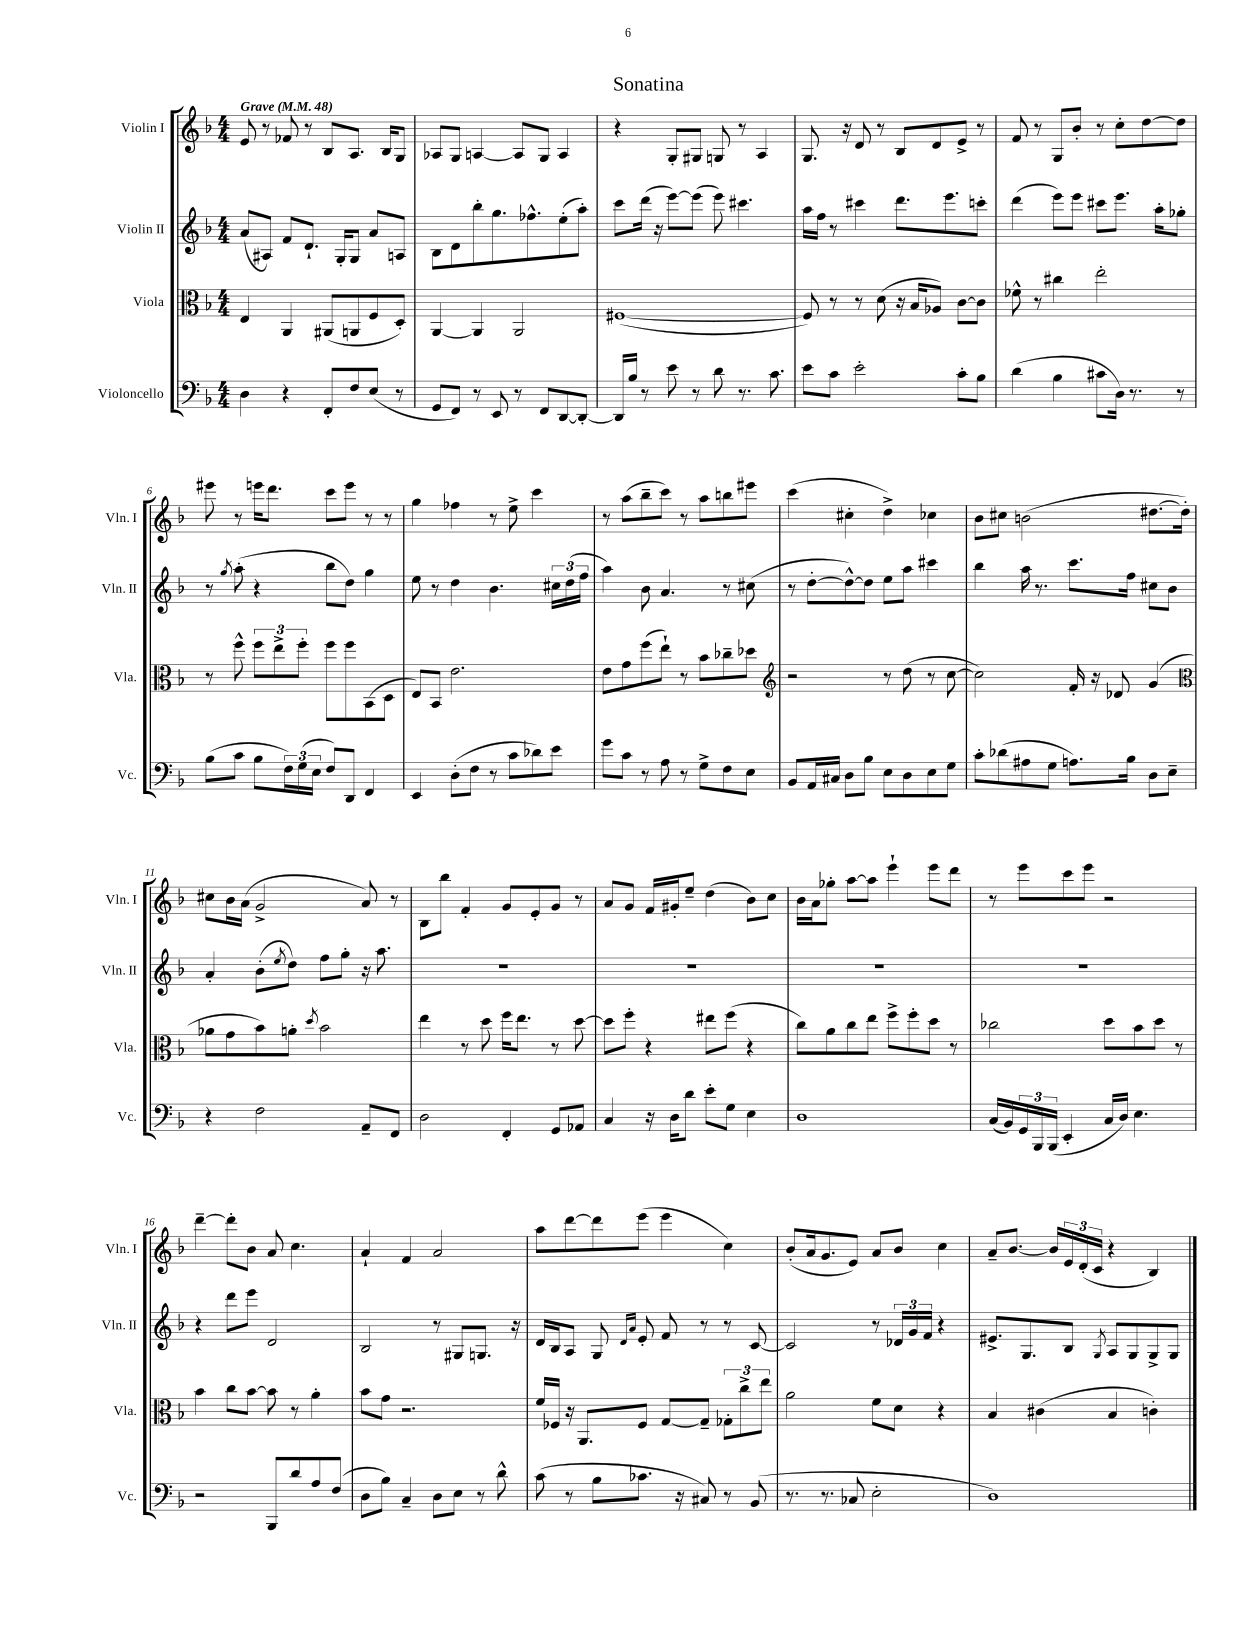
\header { title = "Sonatina" }
<<
\new StaffGroup <<
\new Staff = "s0" \with { instrumentName = "Violin I" shortInstrumentName = "Vln. I" } {
    \clef treble \key f \major \numericTimeSignature \time 4/4 \tempo "Grave" 4 = 48
    e'8 r8 fes'8 r8 bes8 a8. bes16 g8 |
    aes8 g8 a4~ a8 g8 a4 |
    r4 g8-. gis8 g8 r8 a4 |
    g8. r16 d'8 r8 bes8 d'8 e'8-> r8 |
    f'8 r8 g8 bes'8-. r8 c''8-. d''8~ d''8 |
    eis'''8 r8 e'''16 d'''8. c'''8 e'''8 r8 r8 |
    g''4 fes''4 r8 e''8-> c'''4 |
    r8 a''8( bes''8-- c'''8) r8 a''8 b''8 eis'''8 |
    c'''4( cis''4-. d''4->) ces''4 |
    bes'8 cis''8 b'2( dis''8.~ dis''16-.) |
    cis''8 bes'16 a'16( g'2-> a'8) r8 |
    bes8 bes''8 f'4-. g'8 e'8-. g'8 r8 |
    a'8 g'8 f'16 gis'16-. e''8-- d''4( bes'8) c''8 |
    bes'16 a'16 ges''8-. a''8~ a''8 e'''4-! e'''8 d'''8 |
    r8 e'''8 c'''8 e'''8 r2 |
    d'''4~-- d'''8-. bes'8 a'8 c''4. |
    a'4-! f'4 a'2 |
    a''8 d'''8~ d'''8 e'''8( e'''4 c''4) |
    bes'8-.( a'16 g'8. e'8) a'8 bes'8 c''4 |
    a'8-- bes'8.~ bes'16 \tuplet 3/2 { e'16 d'16-.( c'16 } r4 bes4) \bar "|." |
}
\new Staff = "s1" \with { instrumentName = "Violin II" shortInstrumentName = "Vln. II" } {
    \clef treble \key f \major \numericTimeSignature \time 4/4
    a'8( ais8) f'8 d'8.-! g16-. g8 a'8 a8 |
    bes8 d'8 bes''8-. g''8. fes''8.-^ e''8-.( a''8-.) |
    c'''8 d'''16( r16 e'''8~) e'''8( e'''8) cis'''4. |
    a''16 f''16 r8 cis'''4 d'''8. e'''8. c'''8-. |
    d'''4( e'''8) e'''8 cis'''8 e'''8. a''16-. ges''8-. |
    r8 \acciaccatura { g''8 } a''8-.( r4 bes''8 d''8) g''4 |
    e''8 r8 d''4 bes'4. \tuplet 3/2 { cis''16 d''16( f''16 } |
    a''4) bes'8 a'4. r8 cis''8( |
    r8 d''8~-. d''8~-^) d''8 e''8 a''8 cis'''4 |
    bes''4 a''16 r8. c'''8. f''16 cis''8 bes'8 |
    a'4-. bes'8-.( \acciaccatura { e''8 } d''8) f''8 g''8-. r16 a''8. |
    R1 |
    R1 |
    R1 |
    R1 |
    r4 d'''8 e'''8 d'2 |
    bes2 r8 gis8 g8. r16 |
    d'16 bes16 a8 g8 \grace { d'16 a'16 } e'8-. f'8 r8 r8 c'8~ |
    c'2 r8 \tuplet 3/2 { des'16 g'16 f'16 } r4 |
    eis'8.-> g8. bes8 \acciaccatura { g8 } a8 g8 g8-> g8 \bar "|." |
}
\new Staff = "s2" \with { instrumentName = "Viola" shortInstrumentName = "Vla." } {
    \clef alto \key f \major \numericTimeSignature \time 4/4
    e4 a,4 ais,8( a,8 f8 d8-.) |
    a,4~ a,4 a,2 |
    fis1~( |
    fis8) r8 r8 d'8( r16 bes16 aes8) c'8~ c'8 |
    fes'8-^ r8 cis''4 e''2-. |
    r8 f''8-^ \tuplet 3/2 { f''8 e''8-> f''8-. } f''8 f''8 bes,8( d8 |
    e8) bes,8 e'2. |
    e'8 g'8 f''8( e''8-!) r8 bes'8 ces''8-- des''8 |
    \clef treble r2 r8 d''8( r8 c''8~ |
    c''2) f'16-. r16 des'8 g'4( |
    \clef alto aes'8 g'8 bes'8) a'8-. \acciaccatura { d''8 } bes'2 |
    e''4 r8 d''8 f''16 e''8. r8 d''8~ |
    d''8 f''8-. r4 eis''8 f''8( r4 |
    c''8) a'8 c''8 e''8 f''8-> f''8-. d''8 r8 |
    ces''2 d''8 bes'8 d''8 r8 |
    bes'4 c''8 bes'8~ bes'8 r8 a'4-. |
    bes'8 g'8 r2. |
    f'16 fes16 r16 a,8. fes8 g8~ g8-- \tuplet 3/2 { ges8-. c''8-> e''8 } |
    a'2 f'8 d'8 r4 |
    bes4 cis'4( bes4 c'4-.) \bar "|." |
}
\new Staff = "s3" \with { instrumentName = "Violoncello" shortInstrumentName = "Vc." } {
    \clef bass \key f \major \numericTimeSignature \time 4/4
    d4 r4 f,8-. f8 e8( r8 |
    g,8 f,8) r8 e,8 r8 f,8 d,8~ d,8~-. |
    d,16 bes16 r8 e'8 r8 d'8 r8. c'8. |
    e'8 c'8 e'2-. c'8-. bes8 |
    d'4( bes4 cis'8 d16) r8. r8 |
    bes8( c'8 bes8 \tuplet 3/2 { f16) g16( e16 } f8) d,8 f,4 |
    e,4 d8-.( f8 r8 c'8 des'8) e'8 |
    g'8 c'8 r8 a8 r8 g8-> f8 e8 |
    bes,8 a,16 cis16 d8 bes8 e8 d8 e8 g8 |
    c'8-. des'8( ais8 g8 a8.) bes16 d8 e8-- |
    r4 f2 a,8-- f,8 |
    d2 f,4-. g,8 aes,8 |
    c4 r16 d16 d'8 e'8-. g8 e4 |
    d1 |
    c16( bes,16) \tuplet 3/2 { g,16 bes,,16 bes,,16( } e,4-. c16 d16) e4. |
    r2 bes,,8 d'8 a8 f8( |
    d8 bes8) c4-- d8 e8 r8 d'8-^ |
    c'8( r8 bes8 ces'8. r16 cis8) r8 bes,8( |
    r8. r8. ces8 e2-. |
    d1) \bar "|." |
}
>>
>>
